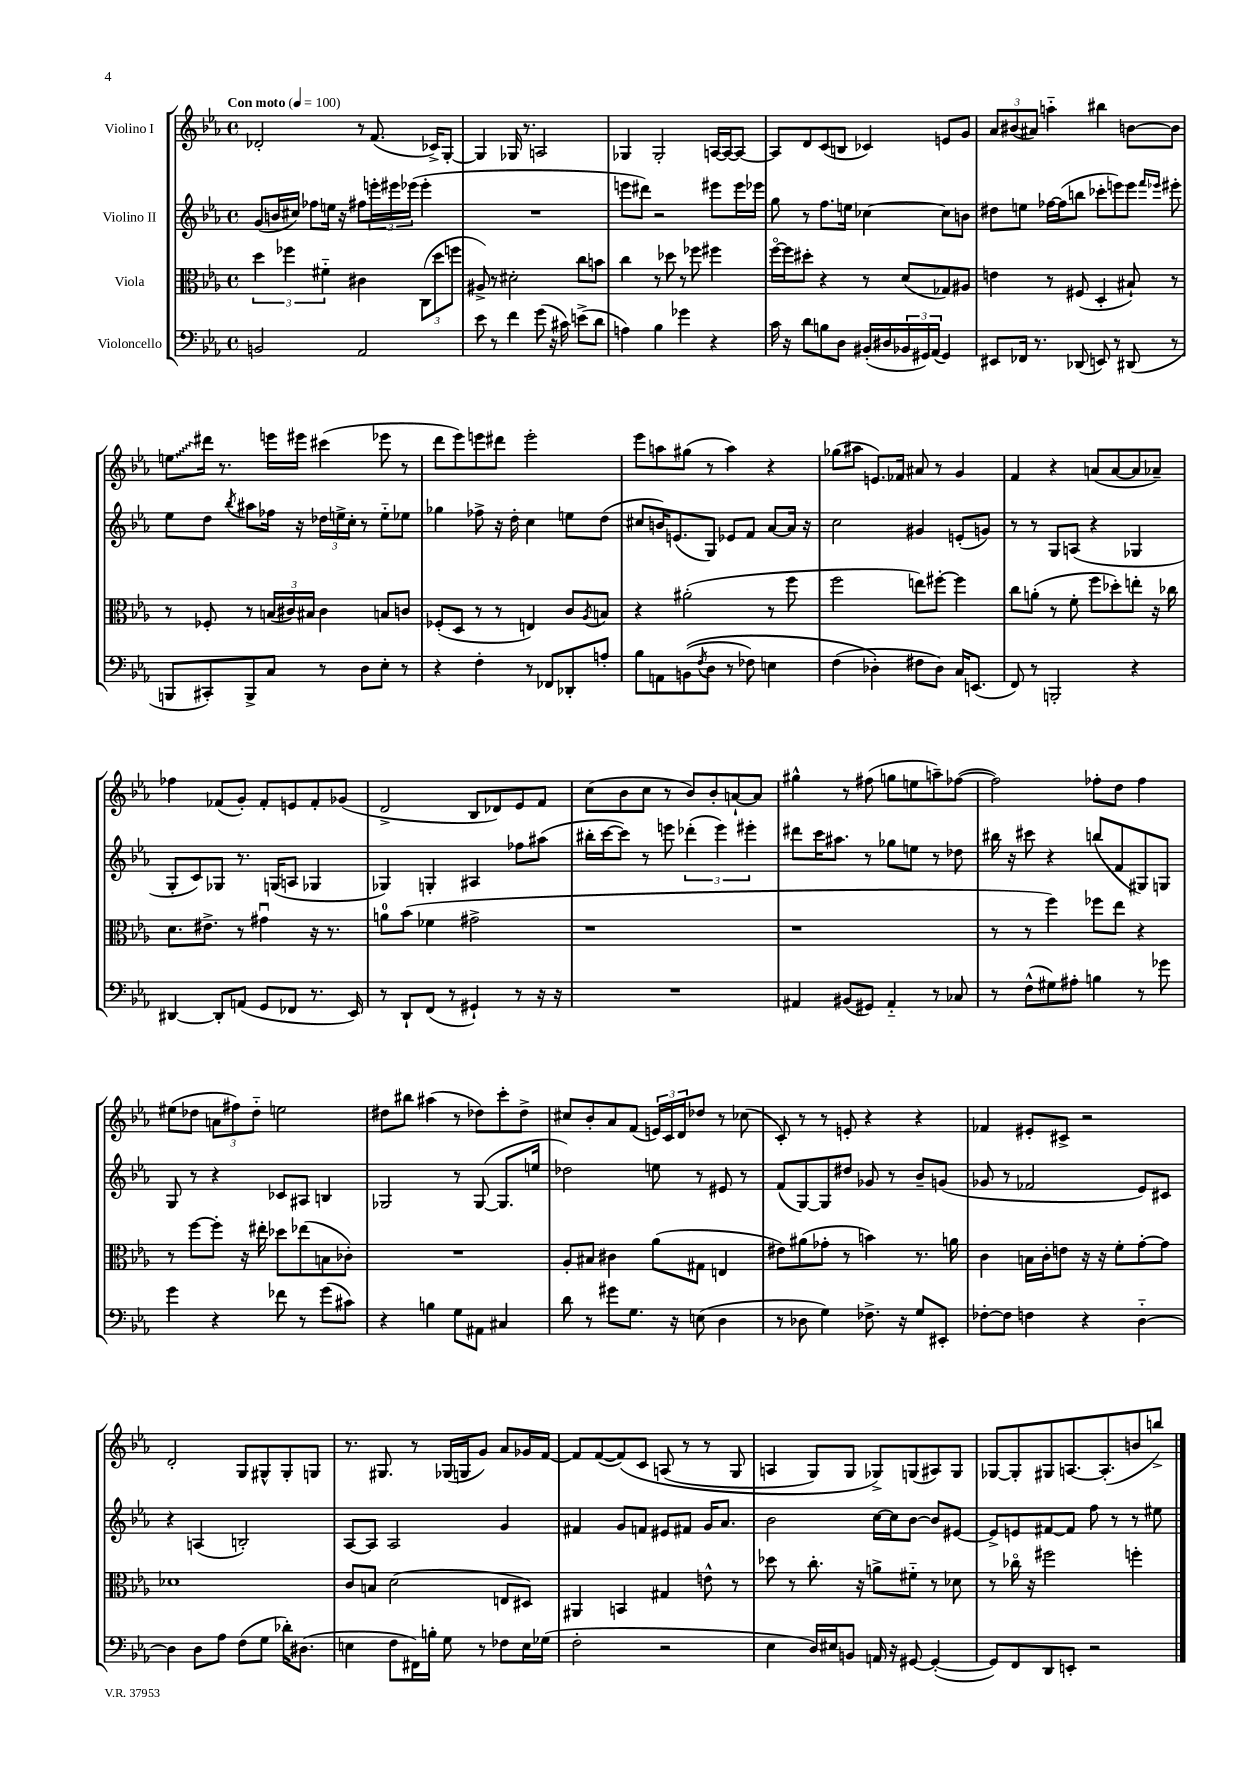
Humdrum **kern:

**kern	**kern	**kern	**kern
*staff4	*staff3	*staff2	*staff1
*clefF4	*clefC3	*clefG2	*clefG2
*k[b-e-a-]	*k[b-e-a-]	*k[b-e-a-]	*k[b-e-a-]
*M4/4	*M4/4	*M4/4	*M4/4
*met(c)	*met(c)	*met(c)	*met(c)
*MM100	*MM100	*MM100	*MM100
2BB	6dd	(8g	2d-'
.	.	16b	.
.	6ff-	.	.
.	.	16cc#)	.
.	.	8ff-	.
.	6f#'~	.	.
.	.	16ee	.
.	.	16r	.
2AA-	4c#	8ff#	8r
.	.	24eee'	(8.f
.	.	24eee#	.
.	.	(24eee-	.
.	(12C	4eee-'	.
.	.	.	16c-^)
.	12dd	.	.
.	.	.	[8G'
.	12ff	.	.
=	=	=	=
8e-	8A#^)	1r	4G]
8r	8r	.	.
4f	2d#'	.	16G-
.	.	.	8.r
(8g	.	.	2A
16r	.	.	.
16c#)	.	.	.
(8e^	8cc	.	.
8d	8b	.	.
=	=	=	=
4A)	4cc	8eee	4G-
.	.	8ddd#)	.
4B-	8r	2r	2G-'
.	8dd-	.	.
4g-	8r	.	.
.	8ff-	.	.
4r	4ff#	8eee#	[16A
.	.	.	16A_
.	.	16eee#	8A_
.	.	16eee-	.
=	=	=	=
16c	[16ffo	8gg	8A]
16r	16ff]	.	.
8d	8dd#'	8r	8d
8B	4r	8.ff	(8c
8D	.	.	8B
.	.	16ee	.
(16BB#'	8r	[4cc-	4c-)
16D#	.	.	.
24BB-	(8d	.	.
24GG#)	.	.	.
(24AA-	.	.	.
4GG#)	8G-)	8cc-]	8e
.	8A#	8b	8g
=	=	=	=
8EE#	4e	8dd#	12a-
.	.	.	(12b#
16FF-	.	8ee	.
.	.	.	12a#)
8.r	.	.	.
.	8r	[16ff-	4aa'~
.	.	(16ff-]	.
(8DD-	(8F#	8bb	.
8EE)	4D'	8ccc-'	4bb#
8r	.	8eee)	.
(8DD#	8B#`)	8eee	[8b
.	.	16qqfff	.
.	.	16qqeee-	.
8r	8r	8eee#'	8b]
=	=	=	=
8BBB	8r	8ee-	8ee
8CC#')	8F-'	8dd	16ddd#
.	.	.	8.r
.	.	8qbb-	.
8BBB^	8r	8aa#	.
8C	(24B	16ff-	16eee
.	24c#)	.	.
.	.	16r	16eee#
.	24B#	.	.
8r	4c#	24dd-	(4ccc#
.	.	24ee^	.
.	.	24cc'	.
8D	.	8r	.
8E-'	8B	8ee'~	8eee-
8r	8c	8ee-	8r
=	=	=	=
4r	(8F-'	4gg-	8ddd
.	8D	.	8eee-)
4F'	8r	8ff-^	8eee
.	8r	16r	8ddd#
.	.	16dd'	.
8r	4E)	4cc	2eee'
8FF-	.	.	.
8DD-'	8c	8ee	.
.	8qA-	.	.
8A'	8B	(8dd	.
=	=	=	=
8B-	4r	8cc#	8eee-
8AA	.	16b)	8aa
.	.	(8.e	.
&((8BB	(2a#'	.	(8gg#
8qF	.	.	.
8D	.	8G)	8r
8r	.	8e-	4aa)
8F-)	.	8f	.
4E	8r	[8a-	4r
.	8ff	16a-]	.
.	.	16r	.
=	=	=	=
(4F	2ff	2cc	(8gg-
.	.	.	8aa#
4D-'&)	.	.	8.e)
.	.	.	16f-
8F#	8ee)	4g#	8a#
8D-)	[8ff#'	.	8r
16C	4ff#]	(8e'	4g
(8.EE	.	.	.
.	.	8g)	.
=	=	=	=
8FF)	8cc	8r	4f
8r	(8a'	8r	.
2BBB'	8r	8G	4r
.	8f'	(8A	.
.	8ff	4r	(8a
.	8dd-')	.	[8a
4r	8ee'	4G-	8a]
.	16r	.	8a-~)
.	16cc-	.	.
=	=	=	=
[4DD#	8.d	8G'	4ff-
.	.	8c)	.
.	8.e#^	.	.
8DD#']	.	8G-	(8f-
(8AA	8r	8.r	8g')
8GG	4g#u	.	8f-'
.	.	(16G	.
8FF-	.	8A	8e
8.r	16r	4G-	8f-'
.	8.r	.	.
.	.	.	(8g-
16EE-)	.	.	.
=	=	=	=
8r	8a	4G-)	2d^
8DD`	(8b-	.	.
(8FF	4f-	4G'	.
8r	.	.	.
4GG#`)	2g#^	4A#	8B-
.	.	.	8d-)
8r	.	8ff-	8e-
16r	.	(8aa#	8f
16r	.	.	.
=	=	=	=
1r	1r	16bb#'	(8cc
.	.	[16ccc	.
.	.	8ccc])	8b-
.	.	8r	8cc
.	.	8eee	8r
.	.	(6ddd-'	8b-)
.	.	.	8b-'
.	.	6eee)	.
.	.	.	[8a`
.	.	6eee#'	.
.	.	.	8a]
=	=	=	=
4AA#	1r	8ddd#	4gg#^^
.	.	16ccc	.
.	.	8.aa#	.
(8BB#	.	.	8r
8GG#)	.	8r	(8ff#
4AA#'~	.	8gg-	8gg
.	.	8ee	8ee
8r	.	8r	8aa~)
8C-	.	8dd-	([8ff-
=	=	=	=
8r	8r	16bb#	2ff-])
.	.	16r	.
(8F^^	8r	8ccc#	.
8G#)	4ff)	4r	.
8A#'	.	.	.
4B	8ff-	(8bb	8ff-'
.	8ee-	8f	8dd
8r	4r	8G#)	4ff-
8g-	.	8G	.
=	=	=	=
4g	8r	8G	(8ee#
.	[8ff	8r	8dd-
4r	8ff']	4r	12a
.	.	.	12ff#)
.	16r	.	.
.	.	.	12dd-'~
.	16ee#'	.	.
8f-	8dd-	8c-	2ee
8r	(8ee-	8A#	.
(8g	8B	4B	.
8c#)	8c-')	.	.
=	=	=	=
4r	1r	2G-	8dd#
.	.	.	8bb#
4B	.	.	(4aa#
8G	.	8r	8r
8AA#	.	([8G-	8dd-)
4C#	.	8.G-]	8ccc'
.	.	.	8dd-^
.	.	16ee	.
=	=	=	=
8d	8A-'	2dd-)	8cc#
8r	8B#	.	8b-'
8g#	4c#	.	8a-
8.G	.	.	(8f
.	(8a-	8ee	24e)
.	.	.	24c
16r	.	.	.
.	.	.	24d
(8E	8G#	8r	8dd-
4D	4E	8e#	8r
.	.	8r	(8cc-
=	=	=	=
8r	8e#)	(8f	8c')
8D-	(8a#	[8G)	8r
4G)	8g-'	8G]	8r
.	8r	8dd#	8e'
8.F-^	4b)	8g-	4r
.	.	8r	.
16r	.	.	.
8G	8.r	8b-~	4r
8EE#'	.	(8g	.
.	16a	.	.
=	=	=	=
[8F-'	4c	8g-	4f-
8F-]	.	8r	.
4F	16B	2f-	8e#'
.	16c'	.	.
.	8e	.	8c#^
4r	16r	.	2r
.	16r	.	.
.	8f'	.	.
[4D'~	[8g'	8e-)	.
.	8g]	8c#	.
=	=	=	=
4D]	1d-	4r	2d'
8D	.	(4A	.
8A-	.	.	.
(8F	.	2B')	8G
8G	.	.	8G#^^
16d-')	.	.	8G#'
(8.D#	.	.	.
.	.	.	8G
=	=	=	=
4E	8c	[8A-	8.r
.	8B	8A-]	.
.	.	.	8.G#
8F	(2d	2A-	.
16FF#)	.	.	8r
16B'	.	.	.
8G	.	.	(16G-
.	.	.	16G
8r	.	.	8g)
8F-	8E	4g	8a-
16E	8D#)	.	16g-
(16G-	.	.	[16f
=	=	=	=
2F'	4AA#	4f#	8f]
.	.	.	([8f
.	4BB	8g	&(8f])
.	.	8f	8c
2r	4G#	8e#	(8A
.	.	8f#	8r
.	8e^^	16g	8r
.	.	8.a-	.
.	8r	.	8G
=	=	=	=
4E-	8dd-	2b-	4A
.	8r	.	.
16D)	8.cc'	.	8G)
16E#	.	.	.
8BB	.	.	8G
.	16r	.	.
16AA	8a^	[16cc	8G-^&)
16r	.	16cc]	.
[8GG#	8f#'~	[8b-	(8G
(4GG#'_	8r	8b-]	8A#)
.	8d-	[8e#	8G
=	=	=	=
8GG#])	8r	8e#^]	[8G-
8FF	16cc-o	8e	8G-']
.	16r	.	.
8DD	2ff#	[8f#	8G#
8EE'	.	8f#]	[8.A
2r	.	8ff	.
.	.	.	(8.A']
.	.	8r	.
.	4ff'	8r	8b
.	.	8ee#	8bb^)
==	==	==	==
*-	*-	*-	*-
